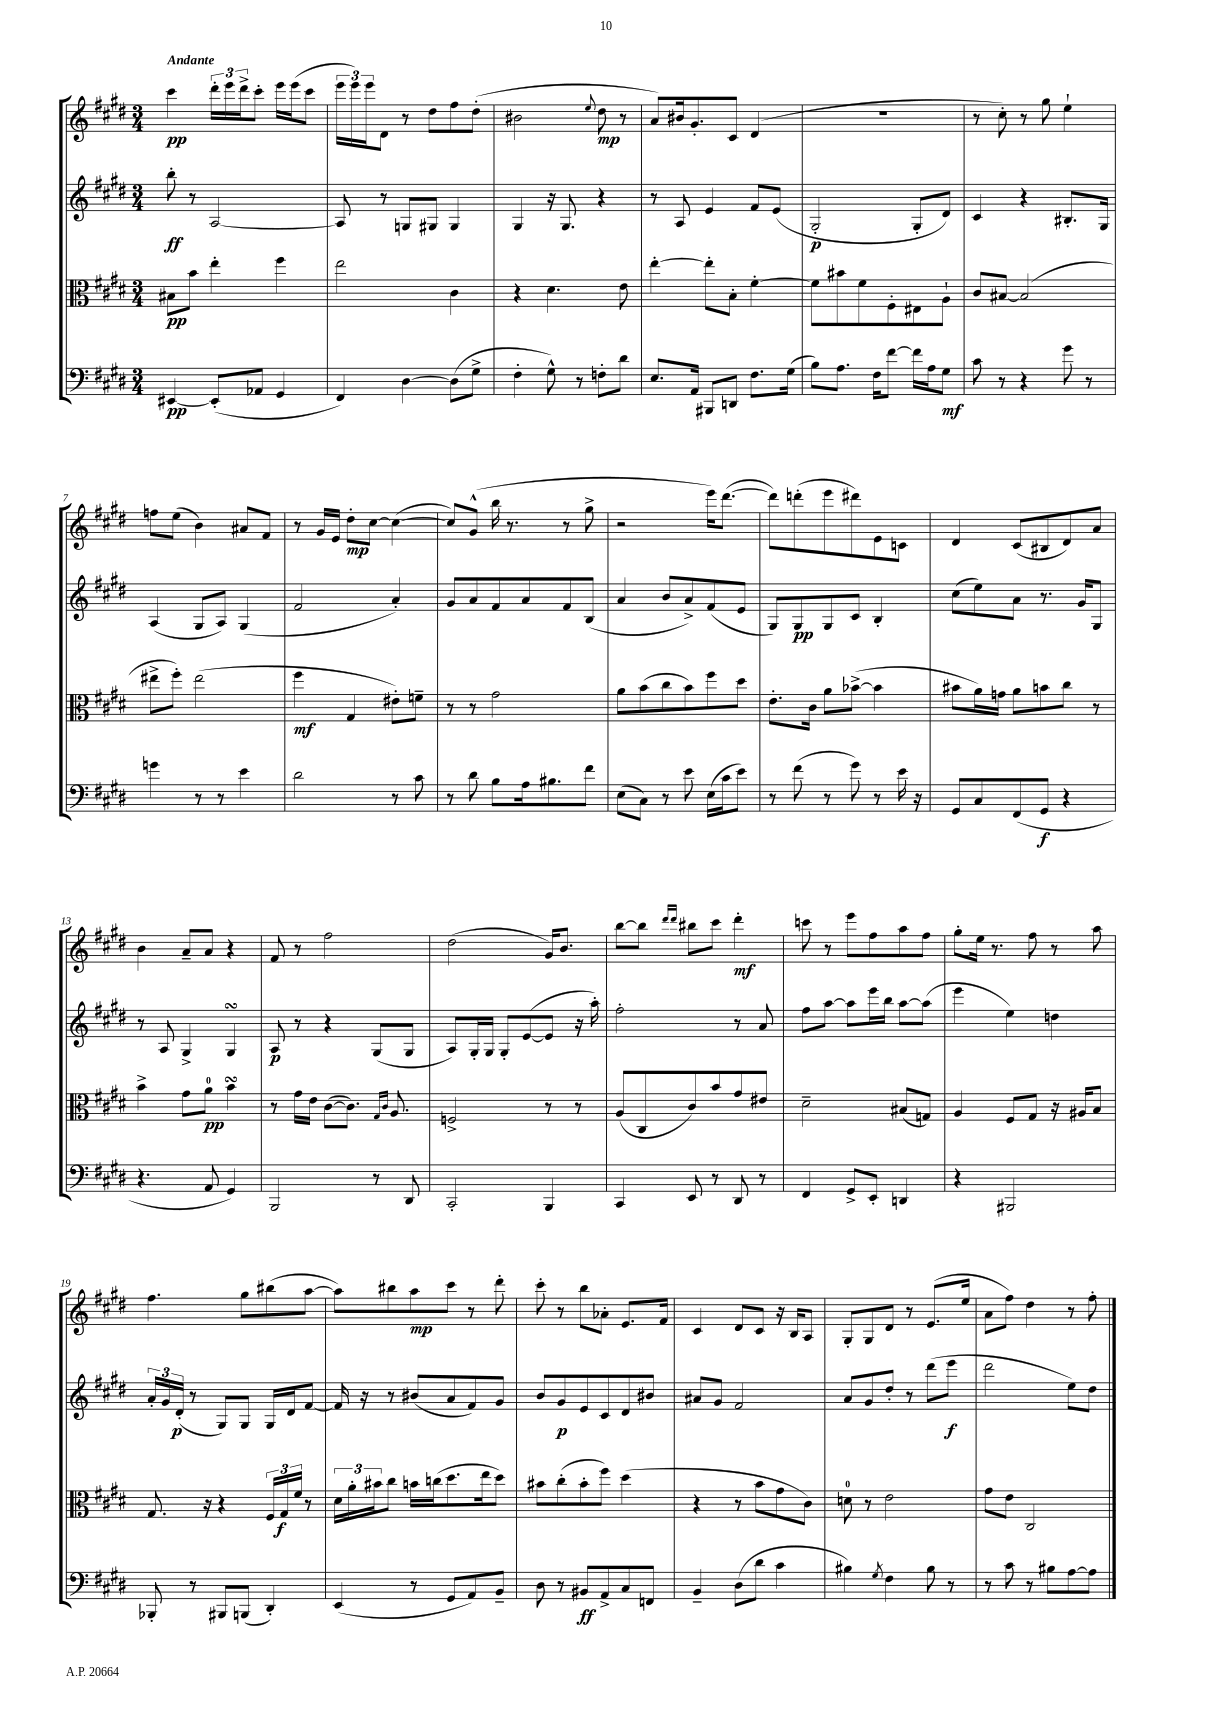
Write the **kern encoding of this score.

**kern	**dynam	**kern	**dynam	**kern	**dynam	**kern	**dynam
*part4	*part4	*part3	*part3	*part2	*part2	*part1	*part1
*staff4	*staff4	*staff3	*staff3	*staff2	*staff2	*staff1	*staff1
*clefF4	*	*clefC3	*	*clefG2	*	*clefG2	*
*k[f#c#g#d#]	*	*k[f#c#g#d#]	*	*k[f#c#g#d#]	*	*k[f#c#g#d#]	*
*M3/4	*	*M3/4	*	*M3/4	*	*M3/4	*
=1	=1	=1	=1	=1	=1	=1	=1
!	!	!	!	!	!	!LO:TX:a:B:t=Andante	!
[4EE#X/	pp	8B#X\L	pp	8bb'\	ff	4ccc#\	pp
.	.	8b\J	.	8r	.	.	.
(8EE#'/L]	.	4ee'\	.	[2A/	.	24ddd#'\LL	.
.	.	.	.	.	.	24eee\	.
.	.	.	.	.	.	24ddd#^\J	.
8AA-X/J	.	.	.	.	.	8ccc#'\J	.
4GG#/	.	4ff#\	.	.	.	16eee\LL	.
.	.	.	.	.	.	(16eee\J	.
.	.	.	.	.	.	8ccc#\J	.
=2	=2	=2	=2	=2	=2	=2	=2
4FF#/)	.	2ee\	.	8A/]	.	24eee\LL	.
.	.	.	.	.	.	24eee\)	.
.	.	.	.	.	.	24eee\J	.
.	.	.	.	8r	.	8d#\J	.
[4D#\	.	.	.	8Gn/L	.	8r	.
.	.	.	.	8G#X/J	.	8dd#\L	.
(8D#\L]	.	4c#\	.	4G#/	.	8ff#\	.
8G#^\J	.	.	.	.	.	(8dd#'\J	.
=3	=3	=3	=3	=3	=3	=3	=3
4F#'\	.	4r	.	4G#/	.	2b#X\	.
8G#^^\)	.	4.d#\	.	16r	.	.	.
.	.	.	.	8.G#/	.	.	.
8r	.	.	.	.	.	.	.
.	.	.	.	.	.	8qqee/	.
8Fn'\L	.	.	.	4r	.	8dd#\	mp
8d#\J	.	8e\	.	.	.	8r	.
=4	=4	=4	=4	=4	=4	=4	=4
8.E/L	.	[4ee'\	.	8r	.	8a/L)	.
.	.	.	.	8A/	.	16b#X/k	.
16AA/Jk	.	.	.	.	.	8.g#'/	.
8BBB#X/L	.	8ee'\L]	.	4e/	.	.	.
8DDn/J	.	8B'\J	.	.	.	8c#/J	.
8.F#\L	.	[4f#'\	.	8f#/L	.	(4d#/	.
.	.	.	.	(8e/J	.	.	.
(16G#\Jk	.	.	.	.	.	.	.
=5	=5	=5	=5	=5	=5	=5	=5
8B\L)	.	8f#\L]	.	2G#'/	p	2.r	.
8.A\J	.	8b#X\	.	.	.	.	.
.	.	8f#\	.	.	.	.	.
16F#\KL	.	.	.	.	.	.	.
[8f#\J	.	8F#'\	.	.	.	.	.
16f#\LL]	.	8E#X\	.	8G#'/L	.	.	.
16A\J	.	.	.	.	.	.	.
8G#\J	mf	8A`\J	.	8d#/J)	.	.	.
=6	=6	=6	=6	=6	=6	=6	=6
8c#\	.	8c#/L	.	4c#/	.	8r	.
8r	.	[8B#X/J	.	.	.	8cc#'\)	.
4r	.	(2B#/]	.	4r	.	8r	.
.	.	.	.	.	.	8gg#\	.
8g#\	.	.	.	8.B#X'/L	.	4ee`\	.
8r	.	.	.	.	.	.	.
.	.	.	.	16G#/Jk	.	.	.
!!LO:LB:g=z
=7	=7	=7	=7	=7	=7	=7	=7
4gn\	.	8ee#X^\L	.	(4A/	.	8ffn\L	.
.	.	8ff#'\J)	.	.	.	(8ee\J	.
8r	.	(2ee#\	.	8G#/L	.	4b\)	.
8r	.	.	.	8A/J)	.	.	.
4e\	.	.	.	(4G#/	.	8a#X/L	.
.	.	.	.	.	.	8f#/J	.
=8	=8	=8	=8	=8	=8	=8	=8
2d#\	.	4ff#\	mf	2f#/	.	8r	.
.	.	.	.	.	.	16g#/LL	.
.	.	.	.	.	.	16e/JJ	.
.	.	4G#/	.	.	.	8dd#'\L	mp
.	.	.	.	.	.	[8cc#\J	.
8r	.	8e#X'\L)	.	4a'/)	.	(4cc#\_	.
8c#\	.	8fn~\J	.	.	.	.	.
=9	=9	=9	=9	=9	=9	=9	=9
8r	.	8r	.	8g#/L	.	8cc#/L])	.
8d#\	.	8r	.	8a/	.	(8g#^^/J	.
8B\L	.	2g#\	.	8f#/	.	16bb\	.
.	.	.	.	.	.	8.r	.
16A\k	.	.	.	8a/	.	.	.
8.B#X\	.	.	.	.	.	.	.
.	.	.	.	8f#/	.	8r	.
8f#\J	.	.	.	(8B/J	.	8gg#^\	.
=10	=10	=10	=10	=10	=10	=10	=10
(8E\L	.	8a\L	.	4a/	.	2r	.
8C#\J)	.	(8b\	.	.	.	.	.
8r	.	8cc#\	.	8b/L	.	.	.
8e\	.	8b\)	.	8a^/)	.	.	.
(16E\LL	.	8ff#\	.	(8f#/	.	16eee\KL)	.
16c#\J	.	.	.	.	.	([8.ddd#\J	.
8e\J)	.	8dd#\J	.	8e/J	.	.	.
=11	=11	=11	=11	=11	=11	=11	=11
8r	.	8.e'\L	.	8G#/L)	.	8ddd#\L])	.
(8f#\	.	.	.	8G#/	pp	(8dddn'\	.
.	.	16c#\Jk	.	.	.	.	.
8r	.	8a\L	.	8G#/	.	8eee\	.
8g#\)	.	([8b-X^\J	.	8c#/J	.	8ddd#X\)	.
8r	.	4b-\]	.	4B'/	.	8e\	.
16e\	.	.	.	.	.	8cn\J	.
16r	.	.	.	.	.	.	.
=12	=12	=12	=12	=12	=12	=12	=12
8GG#/L	.	8b#X\L	.	(8cc#\L	.	4d#/	.
8C#/	.	16a\L)	.	8ee\)	.	.	.
.	.	16gn\JJ	.	.	.	.	.
(8FF#/	.	8a\L	.	8a\J	.	(8c#/L	.
8GG#/J	f	8bn\	.	8.r	.	8B#X/	.
4r	.	8cc#\J	.	.	.	8d#/)	.
.	.	.	.	16g#/KL	.	.	.
.	.	8r	.	8G#/J	.	8a/J	.
!!LO:LB:g=z
=13	=13	=13	=13	=13	=13	=13	=13
4.r	.	4b^\	.	8r	.	4b\	.
.	.	.	.	8A/	.	.	.
.	.	8g#\L	.	4G#^/	.	8a~/L	.
8AA/	.	8a\J	pp	.	.	8a/J	.
4GG#/)	.	4bsSSS\	.	4G#sSsS/	.	4r	.
=14	=14	=14	=14	=14	=14	=14	=14
2BBB/	.	8r	.	8A/	p	8f#/	.
.	.	16g#\LL	.	8r	.	8r	.
.	.	16e\JJ	.	.	.	.	.
.	.	([8c#\L	.	4r	.	2ff#\	.
.	.	8.c#\J])	.	.	.	.	.
8r	.	.	.	(8G#/L	.	.	.
.	.	16qqG#/LL	.	.	.	.	.
.	.	16qqc#/JJ	.	.	.	.	.
.	.	8.A/	.	.	.	.	.
8DD#/	.	.	.	8G#/J	.	.	.
=15	=15	=15	=15	=15	=15	=15	=15
2CC#'/	.	2Fn^/	.	8A/L)	.	(2dd#\	.
.	.	.	.	16G#'/L	.	.	.
.	.	.	.	16G#/JJ	.	.	.
.	.	.	.	8G#'/L	.	.	.
.	.	.	.	([8e/	.	.	.
4BBB/	.	8r	.	8e/J]	.	16g#/KL)	.
.	.	.	.	.	.	8.b/J	.
.	.	8r	.	16r	.	.	.
.	.	.	.	16aa'\)	.	.	.
=16	=16	=16	=16	=16	=16	=16	=16
4CC#/	.	(8A/L	.	2ff#'\	.	[8bb\L	.
.	.	8C#/	.	.	.	8bb\J]	.
.	.	.	.	.	.	16qqddd#/LL	.
.	.	.	.	.	.	16qqddd#/JJ	.
8EE/	.	8c#/)	.	.	.	8bb#X\L	.
8r	.	8b/	.	.	.	8ccc#\J	.
8DD#/	.	8g#/	.	8r	.	4ddd#'\	mf
8r	.	8e#X/J	.	8a/	.	.	.
=17	=17	=17	=17	=17	=17	=17	=17
4FF#/	.	2d#~\	.	8ff#\L	.	8cccn\	.
.	.	.	.	[8aa\J	.	8r	.
8GG#^/L	.	.	.	8aa\L]	.	8eee\L	.
8EE'/J	.	.	.	16eee\L	.	8ff#\	.
.	.	.	.	16bb\JJ	.	.	.
4DDn/	.	(8B#X/L	.	[8aa\L	.	8aa\	.
.	.	8Gn/J)	.	(8aa\J]	.	8ff#\J	.
=18	=18	=18	=18	=18	=18	=18	=18
4r	.	4A/	.	4eee\	.	8gg#'\L	.
.	.	.	.	.	.	16ee\Jk	.
.	.	.	.	.	.	8.r	.
2BBB#X/	.	8F#/L	.	4ee\)	.	.	.
.	.	8G#/J	.	.	.	8ff#\	.
.	.	16r	.	4ddn\	.	8r	.
.	.	16A#X/KL	.	.	.	.	.
.	.	8B/J	.	.	.	8aa\	.
!!LO:LB:g=z
=19	=19	=19	=19	=19	=19	=19	=19
8BBB-X'/	.	8.G#/	.	24a'/LL	.	4.ff#\	.
.	.	.	.	24g#/	.	.	.
.	.	.	.	(24d#'/JJ	p	.	.
8r	.	.	.	8r	.	.	.
.	.	16r	.	.	.	.	.
8BBB#X/L	.	4r	.	8G#/L)	.	.	.
(8BBBn/J	.	.	.	8G#/J	.	8gg#\L	.
4DD#'/)	.	24F#/LL	.	16G#/LL	.	(8bb#X\	.
.	.	24G#/	f	.	.	.	.
.	.	.	.	16d#/J	.	.	.
.	.	24f#/JJ	.	.	.	.	.
.	.	8r	.	[8f#/J	.	[8aa\J	.
=20	=20	=20	=20	=20	=20	=20	=20
(4EE/	.	24d#\LL	.	16f#/]	.	8aa\L])	.
.	.	24a'\	.	.	.	.	.
.	.	.	.	16r	.	.	.
.	.	24b#X\J	.	.	.	.	.
.	.	8cc#\J	.	8r	.	8bb#X\	.
8r	.	16bn\LL	.	(8b#X/L	.	8aa\	mp
.	.	(16ccn\J	.	.	.	.	.
8GG#/L	.	8.dd#\	.	8a/	.	8ccc#\J	.
8AA/)	.	.	.	8f#/)	.	8r	.
.	.	16ee\k	.	.	.	.	.
8BB~/J	.	8dd#\J)	.	8g#/J	.	8ddd#'\	.
=21	=21	=21	=21	=21	=21	=21	=21
8D#\	.	8b#X\L	.	8b/L	.	8ccc#'\	.
8r	.	(8cc#'\	.	8g#/	p	8r	.
8BB#X/L	ff	8b#'\	.	8e/	.	8bb\L	.
8AA^/	.	8ff#\J)	.	8c#/	.	8a-X'\J	.
8C#/	.	(4dd#\	.	8d#/	.	8.e/L	.
8FFn/J	.	.	.	8b#X/J	.	.	.
.	.	.	.	.	.	16f#/Jk	.
=22	=22	=22	=22	=22	=22	=22	=22
4BB~/	.	4r	.	8a#X/L	.	4c#/	.
.	.	.	.	8g#/J	.	.	.
(8D#\L	.	8r	.	2f#/	.	8d#/L	.
8d#\J	.	8b\L	.	.	.	8c#/J	.
4c#\	.	8g#\	.	.	.	16r	.
.	.	.	.	.	.	16B/KL	.
.	.	8c#\J)	.	.	.	8A/J	.
=23	=23	=23	=23	=23	=23	=23	=23
4B#X\)	.	8dn\	.	8a/L	.	8G#'/L	.
.	.	8r	.	8g#/	.	8G#/	.
8qG#/	.	.	.	.	.	.	.
4F#\	.	2e\	.	8dd#'/J	.	8d#/J	.
.	.	.	.	8r	.	8r	.
8B#\	.	.	.	(8ddd#\L	.	(8.e/L	.
8r	.	.	.	8eee\J	f	.	.
.	.	.	.	.	.	16ee/Jk	.
=24	=24	=24	=24	=24	=24	=24	=24
8r	.	8g#\L	.	2ddd#\	.	8a\L	.
8c#\	.	8e\J	.	.	.	8ff#\J)	.
8r	.	2C#/	.	.	.	4dd#\	.
8B#X\L	.	.	.	.	.	.	.
[8A\	.	.	.	8ee\L)	.	8r	.
8A\J]	.	.	.	8dd#\J	.	8ff#'\	.
==	==	==	==	==	==	==	==
*-	*-	*-	*-	*-	*-	*-	*-
